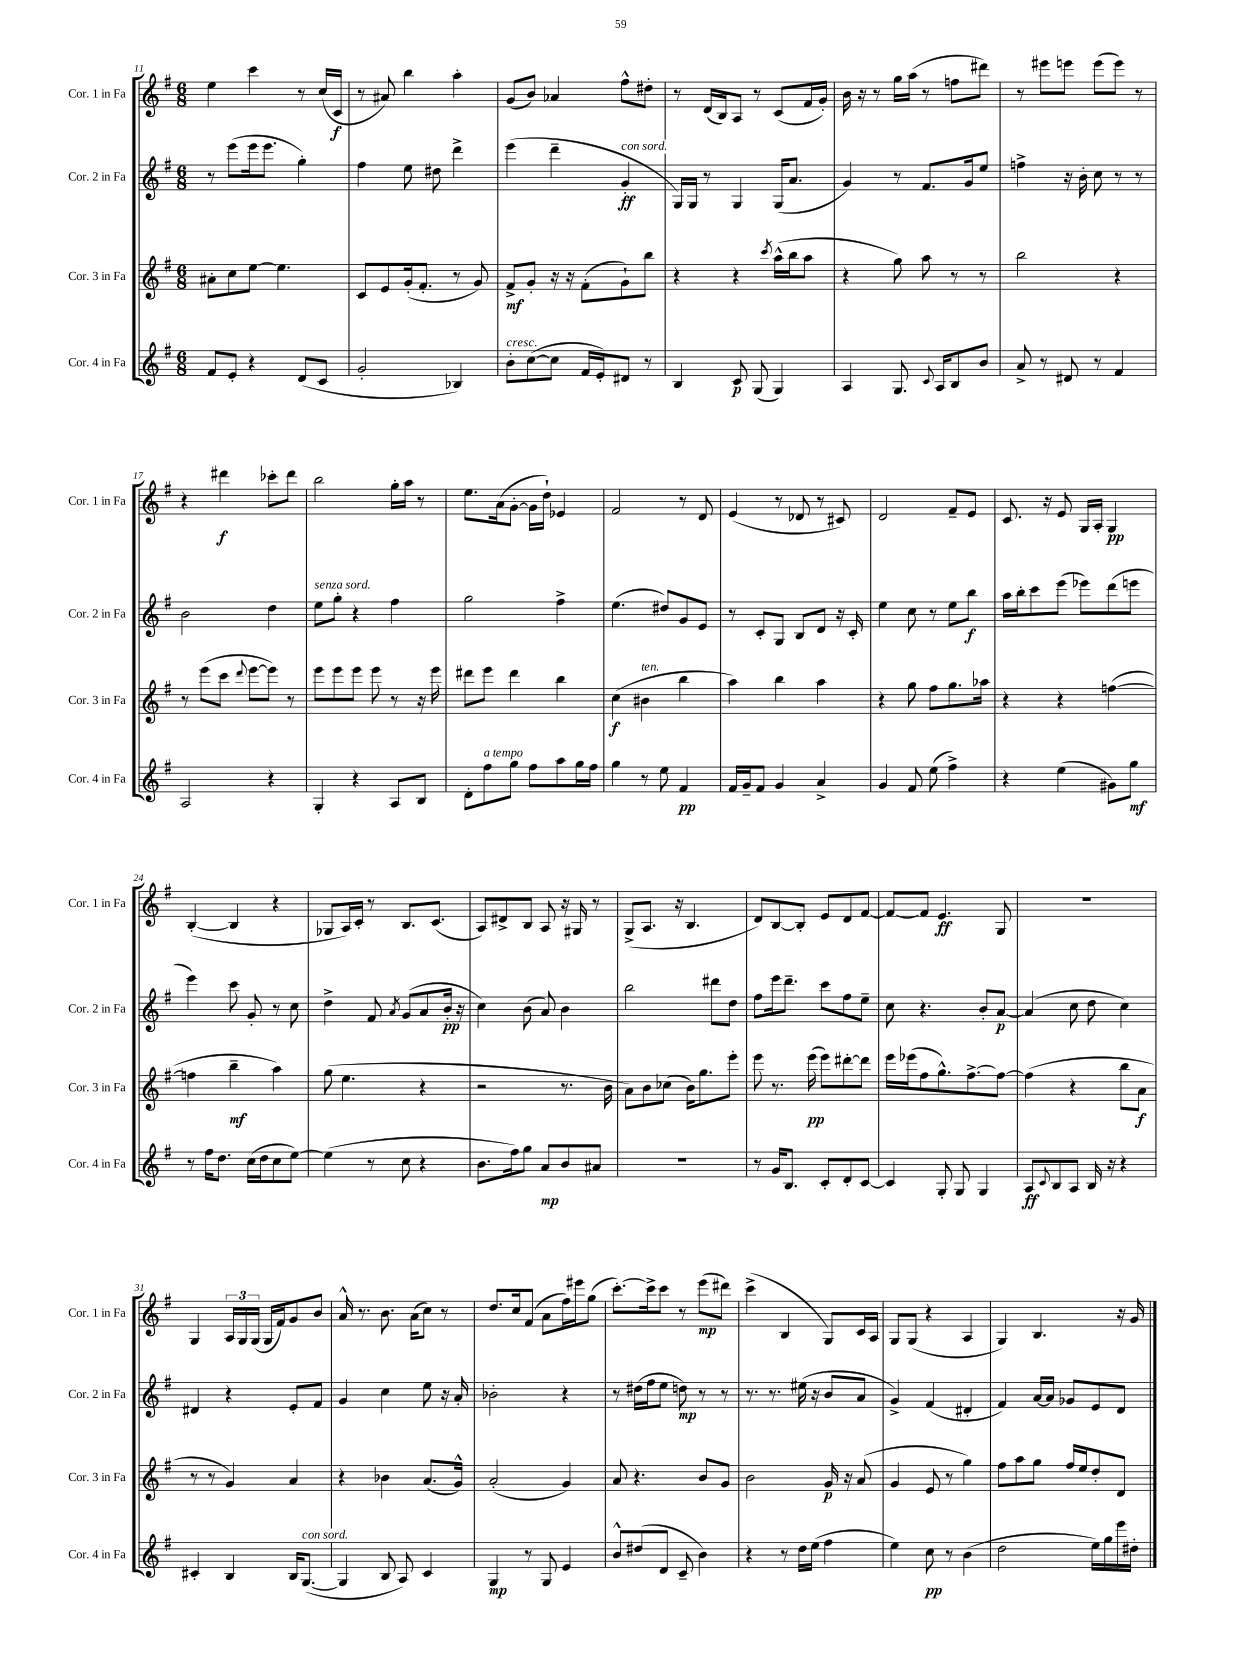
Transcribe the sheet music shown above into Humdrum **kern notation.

**kern	**dynam	**kern	**dynam	**kern	**dynam	**kern	**dynam
*part4	*part4	*part3	*part3	*part2	*part2	*part1	*part1
*staff4	*staff4	*staff3	*staff3	*staff2	*staff2	*staff1	*staff1
*I"Cor. 4 in Fa	*	*I"Cor. 3 in Fa	*	*I"Cor. 2 in Fa	*	*I"Cor. 1 in Fa	*
*I'Cor. 4 in Fa	*	*I'Cor. 3 in Fa	*	*I'Cor. 2 in Fa	*	*I'Cor. 1 in Fa	*
*clefG2	*	*clefG2	*	*clefG2	*	*clefG2	*
*k[f#]	*	*k[f#]	*	*k[f#]	*	*k[f#]	*
*M6/8	*	*M6/8	*	*M6/8	*	*M6/8	*
=11	=11	=11	=11	=11	=11	=11	=11
8f#/L	.	8a#X'\L	.	8r	.	4ee\	.
8e'/J	.	8cc\	.	(8eee\L	.	.	.
4r	.	[8ee\J	.	16eee\k	.	4ccc\	.
.	.	.	.	8.eee\J	.	.	.
.	.	4.ee\]	.	.	.	.	.
(8d/L	.	.	.	4gg'\)	.	8r	.
8c/J	.	.	.	.	.	(16cc/LL	.
.	.	.	.	.	.	16c/JJ	f
=12	=12	=12	=12	=12	=12	=12	=12
2g'/	.	8c/L	.	4ff#\	.	8r	.
.	.	8e/	.	.	.	8a#X/)	.
.	.	(16g'/k	.	8ee\	.	4bb\	.
.	.	8.f#'/J	.	.	.	.	.
.	.	.	.	8dd#X\	.	.	.
4B-X/)	.	8r	.	4ddd^\	.	4aa'\	.
.	.	8g/)	.	.	.	.	.
=13	=13	=13	=13	=13	=13	=13	=13
!LO:TX:a:i:t=cresc.	!	!	!	!	!	!	!
8b'\L	.	8f#^/L	mf	(4eee\	.	(8g/L	.
([8cc\	.	8g'/J	.	.	.	8b/J)	.
8cc\J]	.	16r	.	4ddd~\	.	4a-X/	.
.	.	16r	.	.	.	.	.
16f#/LL	.	(8f#'\L	.	.	.	.	.
16e'/J)	.	.	.	.	.	.	.
!	!	!	!	!LO:TX:a:i:t=con sord.	!	!	!
8d#X/J	.	8g`\)	.	4g'/	ff	8ff#^^\L	.
8r	.	8bb\J	.	.	.	8dd#X'\J	.
=14	=14	=14	=14	=14	=14	=14	=14
4B/	.	4r	.	16G/LL)	.	8r	.
.	.	.	.	16G/JJ	.	.	.
.	.	.	.	8r	.	(16d/LL	.
.	.	.	.	.	.	16B/J)	.
8c/	p	4r	.	4G/	.	8A/J	.
(8G/	.	.	.	.	.	8r	.
.	.	8qccc/	.	.	.	.	.
4G/)	.	(16aa^^\LL	.	(16G/KL	.	(8c/L	.
.	.	16bb\J	.	8.a/J	.	.	.
.	.	8aa\J	.	.	.	16f#/L	.
.	.	.	.	.	.	16g'/JJ)	.
=15	=15	=15	=15	=15	=15	=15	=15
4A/	.	4r	.	4g/)	.	16b\	.
.	.	.	.	.	.	16r	.
.	.	.	.	.	.	8r	.
8.G/	.	8gg\)	.	8r	.	16gg\LL	.
.	.	.	.	.	.	(16aa\JJ	.
.	.	8aa\	.	8.f#/L	.	8r	.
8qqc/	.	.	.	.	.	.	.
16A/KL	.	.	.	.	.	.	.
8B/	.	8r	.	.	.	8ffn\L	.
.	.	.	.	16g/k	.	.	.
8b/J	.	8r	.	8ee/J	.	8ddd#X\J)	.
=16	=16	=16	=16	=16	=16	=16	=16
8a^/	.	2bb\	.	4ffn^\	.	8r	.
8r	.	.	.	.	.	8eee#X\L	.
8d#X/	.	.	.	16r	.	8eeen\J	.
.	.	.	.	16b'\	.	.	.
8r	.	.	.	8cc\	.	(8eee\L	.
4f#/	.	4r	.	8r	.	8eee\J)	.
.	.	.	.	8r	.	8r	.
!!LO:LB:g=z
=17	=17	=17	=17	=17	=17	=17	=17
2A/	.	8r	.	2b\	.	4r	.
.	.	(8eee\L	.	.	.	.	.
.	.	8ccc\J	.	.	.	4ddd#X\	f
.	.	8qqddd/	.	.	.	.	.
.	.	[8eee\L	.	.	.	.	.
4r	.	8eee\J])	.	4dd\	.	8ccc-X'\L	.
.	.	8r	.	.	.	8ddd#\J	.
=18	=18	=18	=18	=18	=18	=18	=18
!	!	!	!	!LO:TX:a:i:t=senza sord.	!	!	!
4G'/	.	8eee\L	.	8ee\L	.	2bb\	.
.	.	8eee\	.	8gg'\J	.	.	.
4r	.	8eee\J	.	4r	.	.	.
.	.	8eee\	.	.	.	.	.
8A/L	.	8r	.	4ff#\	.	16gg'\LL	.
.	.	.	.	.	.	16aa\JJ	.
8B/J	.	16r	.	.	.	8r	.
.	.	16eee\	.	.	.	.	.
=19	=19	=19	=19	=19	=19	=19	=19
8d'\L	.	8ddd#X\L	.	2gg\	.	8.ee\L	.
!LO:TX:a:i:t=a tempo	!	!	!	!	!	!	!
8ff#\	.	8eee\J	.	.	.	.	.
.	.	.	.	.	.	(16a\k	.
8gg\J	.	4ddd#\	.	.	.	[8g'\J	.
8ff#\L	.	.	.	.	.	16g\LL]	.
.	.	.	.	.	.	16dd`\JJ)	.
8aa\	.	4bb\	.	4ff#^\	.	4e-X/	.
16gg\L	.	.	.	.	.	.	.
16ff#\JJ	.	.	.	.	.	.	.
=20	=20	=20	=20	=20	=20	=20	=20
4gg\	.	(4cc\	f	(4.ee\	.	2f#/	.
!	!	!LO:TX:a:i:t=ten.	!	!	!	!	!
8r	.	4b#X\	.	.	.	.	.
8ee\	.	.	.	8dd#X/L)	.	.	.
4f#/	pp	4bb\	.	8g/	.	8r	.
.	.	.	.	8e/J	.	8d/	.
=21	=21	=21	=21	=21	=21	=21	=21
16f#/LL	.	4aa\)	.	8r	.	(4e/	.
16g~/J	.	.	.	.	.	.	.
8f#/J	.	.	.	8c'/L	.	.	.
4g/	.	4bb\	.	8G/J	.	8r	.
.	.	.	.	8B/L	.	8d-X/	.
4a^/	.	4aa\	.	8d/J	.	8r	.
.	.	.	.	16r	.	8c#X/)	.
.	.	.	.	16c'/	.	.	.
=22	=22	=22	=22	=22	=22	=22	=22
4g/	.	4r	.	4ee\	.	2d/	.
8f#/	.	8gg\	.	8cc\	.	.	.
(8ee\	.	8ff#\L	.	8r	.	.	.
4ff#^\)	.	8.gg\	.	8ee\L	.	8f#~/L	.
.	.	.	.	8bb\J	f	8e/J	.
.	.	16aa-X\Jk	.	.	.	.	.
=23	=23	=23	=23	=23	=23	=23	=23
4r	.	4r	.	16aa\LL	.	8.c/	.
.	.	.	.	16bb'\J	.	.	.
.	.	.	.	8ccc\	.	.	.
.	.	.	.	.	.	16r	.
(4ee\	.	4r	.	(8eee\J	.	8e/	.
.	.	.	.	8eee-X\L)	.	16G/LL	.
.	.	.	.	.	.	16A'/JJ	.
8g#X\L)	.	([4ffn\	.	(8ddd\	.	4G/	pp
8gg\J	mf	.	.	8eeen\J	.	.	.
!!LO:LB:g=z
=24	=24	=24	=24	=24	=24	=24	=24
8r	.	4ffn\]	.	4eee\)	.	([4B'/	.
16ff#\KL	.	.	.	.	.	.	.
8.dd\J	.	.	.	.	.	.	.
.	.	4bb~\	mf	8ccc\	.	4B/]	.
(16cc\LL	.	.	.	8g'/	.	.	.
16dd\J	.	.	.	.	.	.	.
8cc\	.	4aa\)	.	8r	.	4r	.
[8ee\J)	.	.	.	8cc\	.	.	.
=25	=25	=25	=25	=25	=25	=25	=25
(4ee\]	.	(8gg\	.	4dd^\	.	8G-X/L	.
.	.	4.ee\	.	.	.	16A/L)	.
.	.	.	.	.	.	16c'/JJ	.
8r	.	.	.	8f#/	.	8r	.
.	.	.	.	8qa/	.	.	.
8cc\	.	.	.	(8g/L	.	8.B/L	.
4r	.	4r	.	8a/	.	.	.
.	.	.	.	.	.	(8.c/J	.
.	.	.	.	16b'/Jk	pp	.	.
.	.	.	.	16r	.	.	.
=26	=26	=26	=26	=26	=26	=26	=26
8.b\L	.	2r	.	4cc\)	.	8A/L)	.
.	.	.	.	.	.	8d#X^/	.
16ff#\k)	.	.	.	.	.	.	.
8gg\J	.	.	.	(8b\	.	8B/J	.
8a/L	mp	.	.	8a/)	.	8A/	.
8b/	.	8.r	.	4b\	.	16r	.
.	.	.	.	.	.	16G#X/	.
8a#X/J	.	.	.	.	.	8r	.
.	.	16b\	.	.	.	.	.
=27	=27	=27	=27	=27	=27	=27	=27
2.r	.	8a\L)	.	2bb\	.	(8G^/L	.
.	.	8b\	.	.	.	8.A/J	.
.	.	(8cc-X\J	.	.	.	.	.
.	.	.	.	.	.	16r	.
.	.	16b\KL)	.	.	.	4.B/	.
.	.	8.gg\	.	.	.	.	.
.	.	.	.	8ddd#X\L	.	.	.
.	.	8eee'\J	.	8dd\J	.	.	.
=28	=28	=28	=28	=28	=28	=28	=28
8r	.	8eee\	.	8ff#\L	.	8d/L)	.
16g/KL	.	8.r	.	16eee\k	.	[8B/	.
8.B/J	.	.	.	8.ddd~\J	.	.	.
.	.	.	.	.	.	8B'/J]	.
.	.	(16eee\	pp	.	.	.	.
8c'/L	.	8eee\L)	.	8ccc\L	.	8e/L	.
8d'/	.	[8ddd#X'\	.	8ff#\	.	8d/	.
[8c/J	.	8ddd#\J]	.	8ee~\J	.	[8f#/J	.
=29	=29	=29	=29	=29	=29	=29	=29
4c/]	.	16eee\LL	.	8cc\	.	8f#/L_	.
.	.	(16eee-X\J	.	.	.	.	.
.	.	8ff#\	.	4.r	.	8f#/J]	.
8G'/	.	8.gg^^\)	.	.	.	4.e/	ff
8G/	.	.	.	.	.	.	.
.	.	[8.ff#^\	.	.	.	.	.
4G/	.	.	.	8b'/L	.	.	.
.	.	8ff#\J_	.	[8a/J	p	8G/	.
=30	=30	=30	=30	=30	=30	=30	=30
8A/L	ff	(4ff#\]	.	(4a/]	.	2.r	.
8qqc/	.	.	.	.	.	.	.
8B/	.	.	.	.	.	.	.
8A/J	.	4r	.	8cc\	.	.	.
16B/	.	.	.	8dd\	.	.	.
16r	.	.	.	.	.	.	.
4r	.	8bb\L	.	4cc\)	.	.	.
.	.	8a\J	f	.	.	.	.
!!LO:LB:g=z
=31	=31	=31	=31	=31	=31	=31	=31
4c#X'/	.	8r	.	4d#X/	.	4G/	.
.	.	8r	.	.	.	.	.
4B/	.	4g/)	.	4r	.	24A/LL	.
.	.	.	.	.	.	24G/	.
.	.	.	.	.	.	(24G/JJ	.
.	.	.	.	.	.	16G/LL	.
.	.	.	.	.	.	16f#/J)	.
16B/KL	.	4a/	.	8e'/L	.	8g/	.
!LO:TX:a:i:t=con sord.	!	!	!	!	!	!	!
([8.G/J	.	.	.	.	.	.	.
.	.	.	.	8f#/J	.	8b/J	.
=32	=32	=32	=32	=32	=32	=32	=32
4G/]	.	4r	.	4g/	.	16a^^/	.
.	.	.	.	.	.	8.r	.
8B/	.	4b-X\	.	4cc\	.	8.b\	.
8A/)	.	.	.	.	.	.	.
.	.	.	.	.	.	(16a\KL	.
4c/	.	(8.a/L	.	8ee\	.	8cc\J)	.
.	.	.	.	16r	.	8r	.
.	.	16g^^/Jk)	.	16a'/	.	.	.
=33	=33	=33	=33	=33	=33	=33	=33
4G/	mp	(2a'/	.	2b-X'\	.	8.dd/L	.
.	.	.	.	.	.	16cc/k	.
8r	.	.	.	.	.	(8f#/J	.
8G/	.	.	.	.	.	8a\L	.
4e/	.	4g/)	.	4r	.	16ff#\L)	.
.	.	.	.	.	.	16eee#X\J	.
.	.	.	.	.	.	(8gg\J	.
=34	=34	=34	=34	=34	=34	=34	=34
8b^^/L	.	8a/	.	8r	.	[8.ccc'\L)	.
(8dd#X/	.	4.r	.	(16dd#X\LL	.	.	.
.	.	.	.	16ff#\J	.	16ccc^\k]	.
8d/J	.	.	.	8ee\J	.	8ccc\J	.
8c~/	.	.	.	8ddn\)	mp	8r	.
4b\)	.	8b/L	.	8r	.	(8eee\L	mp
.	.	8g/J	.	8r	.	8ddd#X\J)	.
=35	=35	=35	=35	=35	=35	=35	=35
4r	.	2b\	.	8.r	.	(4ccc^\	.
.	.	.	.	8.r	.	.	.
8r	.	.	.	.	.	4B/	.
16dd\LL	.	.	.	(16ee#X\	.	.	.
(16ee\JJ	.	.	.	16r	.	.	.
4ff#\	.	16g/	p	8b/L	.	8G/L)	.
.	.	16r	.	.	.	.	.
.	.	(8a/	.	8a/J	.	16c/L	.
.	.	.	.	.	.	16A/JJ	.
=36	=36	=36	=36	=36	=36	=36	=36
4ee\)	.	4g/	.	4g^/)	.	8G/L	.
.	.	.	.	.	.	(8G/J	.
8cc\	pp	8e/	.	(4f#/	.	4r	.
8r	.	8r	.	.	.	.	.
(4b\	.	4gg\)	.	4d#X'/	.	4A/	.
=37	=37	=37	=37	=37	=37	=37	=37
2dd\	.	8ff#\L	.	4f#/)	.	4G/)	.
.	.	8aa\	.	.	.	.	.
.	.	8gg\J	.	[16a/LL	.	4.B/	.
.	.	.	.	16a/JJ]	.	.	.
.	.	16ff#/LL	.	8g-X/L	.	.	.
.	.	16ee/J	.	.	.	.	.
16ee\LL)	.	8dd'/	.	8e/	.	.	.
16gg\	.	.	.	.	.	.	.
16eee\	.	8d/J	.	8d/J	.	16r	.
16dd#X'\JJ	.	.	.	.	.	16g/	.
==	==	==	==	==	==	==	==
*-	*-	*-	*-	*-	*-	*-	*-
